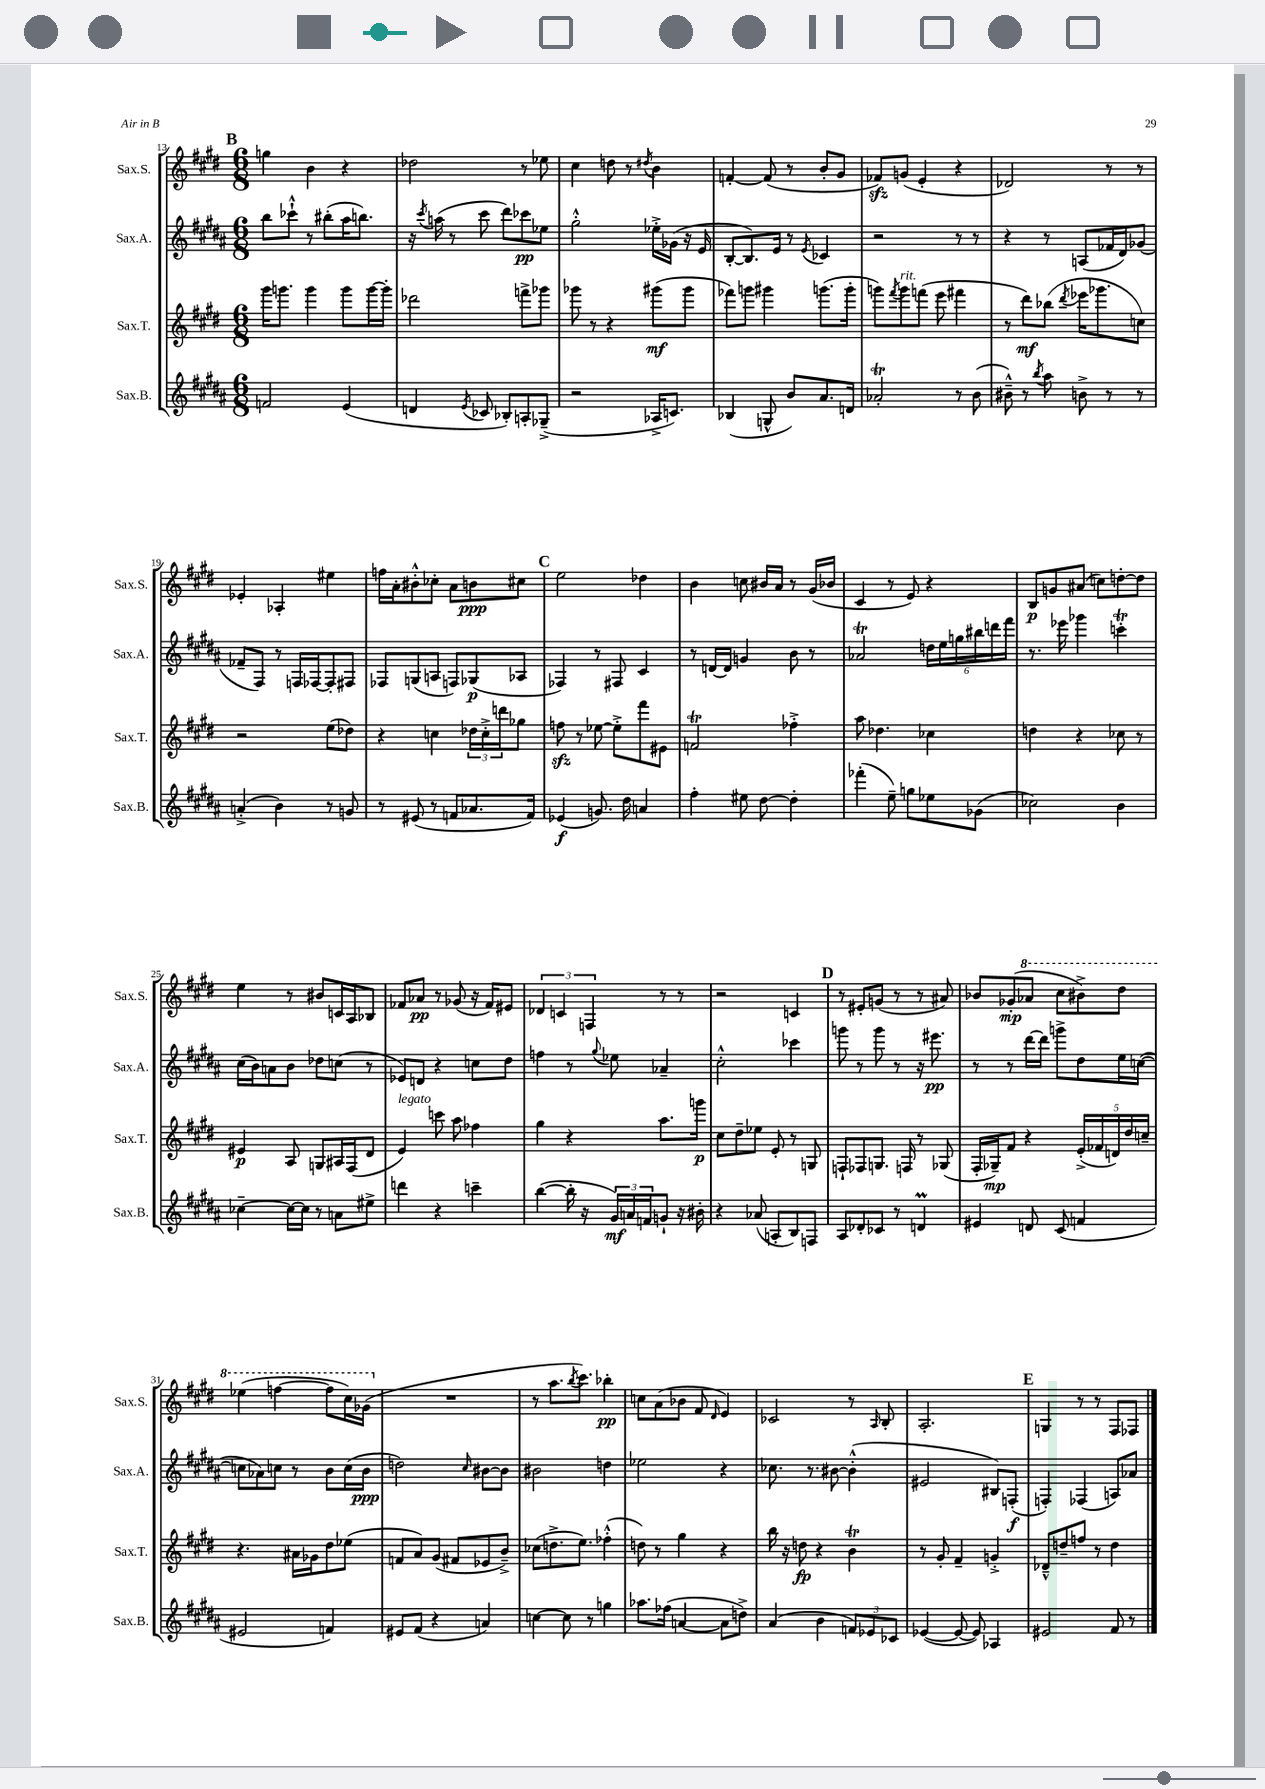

**kern	**dynam	**kern	**dynam	**kern	**dynam	**kern	**dynam
*part4	*part4	*part3	*part3	*part2	*part2	*part1	*part1
*staff4	*staff4	*staff3	*staff3	*staff2	*staff2	*staff1	*staff1
*I"Sax.B.	*	*I"Sax.T.	*	*I"Sax.A.	*	*I"Sax.S.	*
*I'Sax.B.	*	*I'Sax.T.	*	*I'Sax.A.	*	*I'Sax.S.	*
*clefG2	*	*clefG2	*	*clefG2	*	*clefG2	*
*k[f#c#g#d#a#]	*	*k[f#c#g#d#]	*	*k[f#c#g#d#a#]	*	*k[f#c#g#d#]	*
*M6/8	*	*M6/8	*	*M6/8	*	*M6/8	*
!!LO:REH:place=s1:t=B
=13	=13	=13	=13	=13	=13	=13	=13
2fn/	.	16ggg#\KL	.	8bb\L	.	4ggn\	.
.	.	8.gggn\J	.	.	.	.	.
.	.	.	.	8ccc-X`^^\J	.	.	.
.	.	4ggg\	.	8r	.	4b\	.
.	.	.	.	(8bb#X'\L	.	.	.
(4e/	.	8ggg\L	.	16aa#\K	.	4r	.
.	.	.	.	8.bbn\J)	.	.	.
.	.	[16ggg\L	.	.	.	.	.
.	.	16ggg'\JJ]	.	.	.	.	.
=14	=14	=14	=14	=14	=14	=14	=14
4dn/	.	2ddd-X\	.	16r	.	2dd-X\	.
.	.	.	.	8qccc#/	.	.	.
.	.	.	.	(16aan\	.	.	.
.	.	.	.	8r	.	.	.
8qe/	.	.	.	.	.	.	.
8c-X/	.	.	.	8ccc#\	.	.	.
8B-X'/L)	.	.	.	8ddd#\L)	.	.	.
8An'/	.	8fffn^\L	.	8ccc-X\	pp	8r	.
(8G-X~^/J	.	8ggg-X\J	.	8ee-X\J	.	8ee-X\	.
=15	=15	=15	=15	=15	=15	=15	=15
2r	.	8ggg-X\	.	2gg#'^^\	.	4cc#\	.
.	.	8r	.	.	.	.	.
.	.	4r	.	.	.	8ddn\	.
.	.	.	.	.	.	8r	.
.	.	.	.	.	.	8qdd#X/	.
16A-X^/KL	.	(8ggg#X\L	mf	16ee-X'^\LL	.	4b\	.
8.cn/J)	.	.	.	(16g-X\JJ	.	.	.
.	.	8ggg#\J	.	16r	.	.	.
.	.	.	.	16e/	.	.	.
=16	=16	=16	=16	=16	=16	=16	=16
(4B-X/	.	8fff-X\L)	.	[8B'/L	.	[4fn'/	.
.	.	8gggn\J	.	8.B/])	.	.	.
8Gn^^/	.	4ggg#X\	.	.	.	(8f/]	.
.	.	.	.	16e/Jk	.	.	.
8b/L)	.	.	.	8r	.	8r	.
.	.	.	.	8qe/	.	.	.
8.a#/	.	(8.gggn\L	.	4c-X/	.	8b'/L	.
.	.	.	.	.	.	8g#/J	.
16dn/Jk	.	16ggg'\Jk	.	.	.	.	.
=17	=17	=17	=17	=17	=17	=17	=17
2a-XT'/	.	8gggn\L)	.	2r	.	8f-Xzz/L)	.
.	.	8qfff#/	.	.	.	.	.
!	!	!LO:TX:a:i:t=rit.	!	!	!	!	!
.	.	8ggg\	.	.	.	(8gn/J	.
.	.	(8fffn\J	.	.	.	4e'/	.
.	.	8eee\	.	.	.	.	.
8r	.	4fff#X\	.	8r	.	4r	.
(8b\	.	.	.	8r	.	.	.
=18	=18	=18	=18	=18	=18	=18	=18
8b#X~^^\)	.	8r	.	4r	.	2d-X/)	.
8r	.	8ddd#\L)	mf	.	.	.	.
8qbb/	.	.	.	.	.	.	.
8aa#\	.	(8bb-X\J	.	8r	.	.	.
.	.	8qddd#/	.	.	.	.	.
8bn^\	.	16eee-X\KL	.	(8An/L	.	.	.
.	.	8.ggg-X\	.	.	.	.	.
8r	.	.	.	16f-X/L	.	8r	.
.	.	.	.	16d#/J)	.	.	.
8r	.	8ccn\J)	.	(8g-X/J	.	8r	.
!!LO:LB:g=z
=19	=19	=19	=19	=19	=19	=19	=19
(4an'^/	.	2r	.	8f-X~/L	.	4e-X'/	.
.	.	.	.	8F#/J)	.	.	.
4b\)	.	.	.	8r	.	4A-X'/	.
.	.	.	.	16Fn/LL	.	.	.
.	.	.	.	[16F-X/J	.	.	.
8r	.	(8ee\L	.	8F-'/]	.	4ee#X\	.
8gn/	.	8dd-X\J)	.	8F#X/J	.	.	.
=20	=20	=20	=20	=20	=20	=20	=20
8r	.	4r	.	8F-X/L	.	16ffn\LL	.
.	.	.	.	.	.	16a'\J	.
(8e#X/	.	.	.	(8Gn/	.	8b#X'^^\	.
8r	.	4ccn\	.	8An/J	.	8cc-X'\J	.
8fn/L	.	.	.	8Fn/L)	.	8a\L	.
8.a-X/	.	24dd-X\LL	.	(8G-X/	p	8bn\	ppp
.	.	24cc'^\	.	.	.	.	.
.	.	24dddn\J	.	.	.	.	.
.	.	8gg-X\J	.	8A-X/J	.	8cc#X\J	.
16f/Jk)	.	.	.	.	.	.	.
!!LO:REH:place=s1:t=C
=21	=21	=21	=21	=21	=21	=21	=21
(4e-X/	f	8ffnzz\	.	4F-X/)	.	2ee\	.
.	.	8r	.	.	.	.	.
8.gn/)	.	[8ee-X\	.	8r	.	.	.
.	.	8ee-'^\L]	.	8F#X/	.	.	.
16dd#\	.	.	.	.	.	.	.
4an/	.	8fff#\	.	4c#/	.	4dd-X\	.
.	.	8e#X\J	.	.	.	.	.
=22	=22	=22	=22	=22	=22	=22	=22
4ff#'\	.	2fnT/	.	8r	.	4b\	.
.	.	.	.	[16dn/LL	.	.	.
.	.	.	.	16d/JJ]	.	.	.
8ee#X\	.	.	.	4gn/	.	8ccn\	.
[8dd#\	.	.	.	.	.	16b#X/LL	.
.	.	.	.	.	.	16a/JJ	.
4dd#'\]	.	4ff-X'^\	.	8b\	.	8r	.
.	.	.	.	8r	.	(16g#/LL	.
.	.	.	.	.	.	16b-X/JJ	.
=23	=23	=23	=23	=23	=23	=23	=23
(4fff-X'\	.	8aa\	.	2a-XT/	.	4c#/	.
.	.	4.dd-X\	.	.	.	.	.
8ee~\)	.	.	.	.	.	8r	.
8ggn\L	.	.	.	.	.	8e/)	.
8ee-X\	.	4cc-X\	.	24ddn\LL	.	4r	.
.	.	.	.	24ee\	.	.	.
.	.	.	.	24ggn\	.	.	.
(8g-X\J	.	.	.	24bb#X\	.	.	.
.	.	.	.	24dddn\	.	.	.
.	.	.	.	24fff#\JJ	.	.	.
=24	=24	=24	=24	=24	=24	=24	=24
2cc-X\)	.	4ddn\	.	8.r	.	8B/L	p
.	.	.	.	.	.	8gn/	.
.	.	.	.	16eee-X\	.	.	.
.	.	4r	.	4ggg-X\	.	(8a#X/J	.
.	.	.	.	.	.	8ccn\L)	.
4b\	.	8cc-X\	.	4cccnT'\	.	[8ddn'\	.
.	.	8r	.	.	.	8dd\J]	.
!!LO:LB:g=z
=25	=25	=25	=25	=25	=25	=25	=25
[4cc-X~\	.	4e#X/	p	(16cc#\LL	.	4ee\	.
.	.	.	.	16b\J)	.	.	.
.	.	.	.	8an\	.	.	.
16cc-\LL_	.	8A/	.	8b\J	.	8r	.
16cc-\JJ]	.	.	.	.	.	.	.
8r	.	8Gn/L	.	8dd-X\L	.	8b#X/L	.
8an\L	.	16A#X/L	.	(8ccn\J	.	16cn/L	.
.	.	(16F#/J	.	.	.	16A/J	.
8ee#X^\J	.	8d#/J	.	8r	.	8B-X/J	.
=26	=26	=26	=26	=26	=26	=26	=26
!	!	!LO:TX:a:i:t=legato	!	!	!	!	!
4dddn\	.	4e/)	.	8e-X/L)	.	8f-X/L	.
.	.	.	.	8dn/J	.	8a-X/J	pp
4r	.	8cccn\	.	4r	.	8r	.
.	.	8aa\	.	.	.	(8g-X/	.
4cccn~\	.	4ff-X\	.	8ccn\L	.	16r	.
.	.	.	.	.	.	16f-/KL)	.
.	.	.	.	8dd#\J	.	8e#X/J	.
=27	=27	=27	=27	=27	=27	=27	=27
([4bb\	.	4gg#\	.	4ffn\	.	6d-X/	.
.	.	.	.	.	.	6cn/	.
16bb'\]	.	4r	.	8r	.	.	.
16r	.	.	.	.	.	.	.
.	.	.	.	.	.	6Fn/	.
.	.	.	.	8qqgg#/	.	.	.
24g#/LL)	mf	.	.	8ee-X\	.	.	.
24an/	.	.	.	.	.	.	.
24fn/J	.	.	.	.	.	.	.
8gn`/J	.	8.aa\L	.	4a-X~/	.	8r	.
16r	.	.	.	.	.	8r	.
16b#X'\	.	16gggn\Jk	p	.	.	.	.
=28	=28	=28	=28	=28	=28	=28	=28
4r	.	8cc#\L	.	2cc#'^^\	.	2r	.
.	.	8dd#~\	.	.	.	.	.
(8a-X/	.	8ee-X\J	.	.	.	.	.
8An'/L	.	8e'/	.	.	.	.	.
8B/)	.	8r	.	4ccc-X\	.	4cn/	.
8Fn/J	.	8Gn/	.	.	.	.	.
!!LO:REH:place=s1:t=D
=29	=29	=29	=29	=29	=29	=29	=29
8A#/L	.	8Fn`/L	.	8gggn\	.	8r	.
8d-X'/	.	8F-X/	.	8r	.	8e#X'/L	.
8c-X/J	.	8.Gn/J	.	8ggg\	.	(8gn/J	.
8r	.	.	.	8r	.	8r	.
.	.	16Fn/	.	.	.	.	.
4dnM/	.	8r	.	16r	.	8r	.
.	.	.	.	8.eee#X\	pp	.	.
.	.	(8G-X/	.	.	.	8a#X/)	.
=30	=30	=30	=30	=30	=30	=30	=30
4e#X/	.	16F#'/LL	.	8r	.	8b-X/L	.
.	.	16G-X~/J)	mp	.	.	.	.
.	.	8f#/J	.	8r	.	(8g-X'/	mp
*	*	*	*	*	*	*8va	*
8dn/	.	4r	.	[16ddd#\LL	.	8aa-X/J	.
.	.	.	.	16ddd#\JJ]	.	.	.
(8c#/	.	.	.	8gggn^\L	.	8ccc#\L	.
4fn/	.	(20e'^/LL	.	8dd#\	.	8bb#X^\)	.
.	.	20f-X/	.	.	.	.	.
.	.	20dn/)	.	.	.	.	.
.	.	.	.	16ee\L	.	8ddd#\J	.
.	.	20dd#/	.	.	.	.	.
.	.	.	.	([16ccn\JJ	.	.	.
.	.	20ccn~/JJ	.	.	.	.	.
!!LO:LB:g=z
=31	=31	=31	=31	=31	=31	=31	=31
2e#X/	.	4.r	.	8ccn\L]	.	(4eee-X\	.
.	.	.	.	8a-X\)	.	.	.
.	.	.	.	8ccn\J	.	[4fffn\	.
.	.	16a#X\LL	.	8r	.	.	.
.	.	16g-X\J	.	.	.	.	.
4fn/)	.	8dd#\	.	8b\L	.	8fff\L]	.
.	.	(8ee-X\J	.	(16cc\L	.	16ccc#\L)	.
.	.	.	.	16b\JJ	ppp	(16gg-X\JJ	.
=32	=32	=32	=32	=32	=32	=32	=32
*	*	*	*	*	*	*X8va	*
8e#X/L	.	8fn/L	.	2ddn\)	.	2.r	.
(8f#/J	.	8a/)	.	.	.	.	.
4r	.	(8g#/J	.	.	.	.	.
.	.	8f#X/L	.	.	.	.	.
.	.	.	.	16qqcc#/	.	.	.
4an/)	.	8e-X/	.	[8b#X\L	.	.	.
.	.	8b~^/J)	.	8b#\J]	.	.	.
=33	=33	=33	=33	=33	=33	=33	=33
[4ccn\	.	(8cc-X\L	.	2b#X\	.	8r	.
.	.	8.ddn^\	.	.	.	8.aa\L	.
8cc\]	.	.	.	.	.	.	.
.	.	.	.	.	.	8qbb/	.
.	.	8.ee\J)	.	.	.	8.ccc#\J)	.
8r	.	.	.	.	.	.	.
4ggn\	.	(4ff-X'^^\	.	4ddn\	.	4bb-X'\	pp
=34	=34	=34	=34	=34	=34	=34	=34
8.aa-X\L	.	8ddn\)	.	2ee-X\	.	8ccn\L	.
.	.	8r	.	.	.	(8a\	.
(16ff-X\Jk	.	.	.	.	.	.	.
[4an/	.	4gg#\	.	.	.	8b-X\J	.
.	.	.	.	.	.	8f#/	.
.	.	.	.	.	.	16qqd#/	.
8a\L]	.	4r	.	4r	.	4e/)	.
8ddn^\J)	.	.	.	.	.	.	.
=35	=35	=35	=35	=35	=35	=35	=35
(4a#/	.	16bb\	.	8.cc-X\	.	2c-X/	.
.	.	16r	.	.	.	.	.
.	.	8ddn\	fp	.	.	.	.
.	.	.	.	8.r	.	.	.
4b\	.	4r	.	.	.	.	.
.	.	.	.	[8b#X\	.	.	.
12fn/L)	.	4bT\	.	(4b#'^^\]	.	8r	.
12e-X/	.	.	.	.	.	.	.
.	.	.	.	.	.	16qqA/	.
.	.	.	.	.	.	8B'/	.
12c-X/J	.	.	.	.	.	.	.
=36	=36	=36	=36	=36	=36	=36	=36
([4e-X/	.	8r	.	2e#X/	.	2.A'/	.
.	.	8g#'/	.	.	.	.	.
8e-/_	.	4f#~/	.	.	.	.	.
8e-/])	.	.	.	.	.	.	.
4A-X/	.	4gn'^/	.	8B#X/L)	.	.	.
.	.	.	.	(8Fn'/J	f	.	.
!!LO:REH:place=s1:t=E
=37	=37	=37	=37	=37	=37	=37	=37
2e#X/	.	8d-X~^^/L	.	4Fn'/)	.	4Gn/	.
.	.	8ddn~/	.	.	.	.	.
.	.	8ffn/J	.	(4F-X/	.	8r	.
.	.	8r	.	.	.	8r	.
8f#/	.	4dd\	.	8An/L)	.	8F#/L	.
8r	.	.	.	8a-X/J	.	8F-X/J	.
==	==	==	==	==	==	==	==
*-	*-	*-	*-	*-	*-	*-	*-
